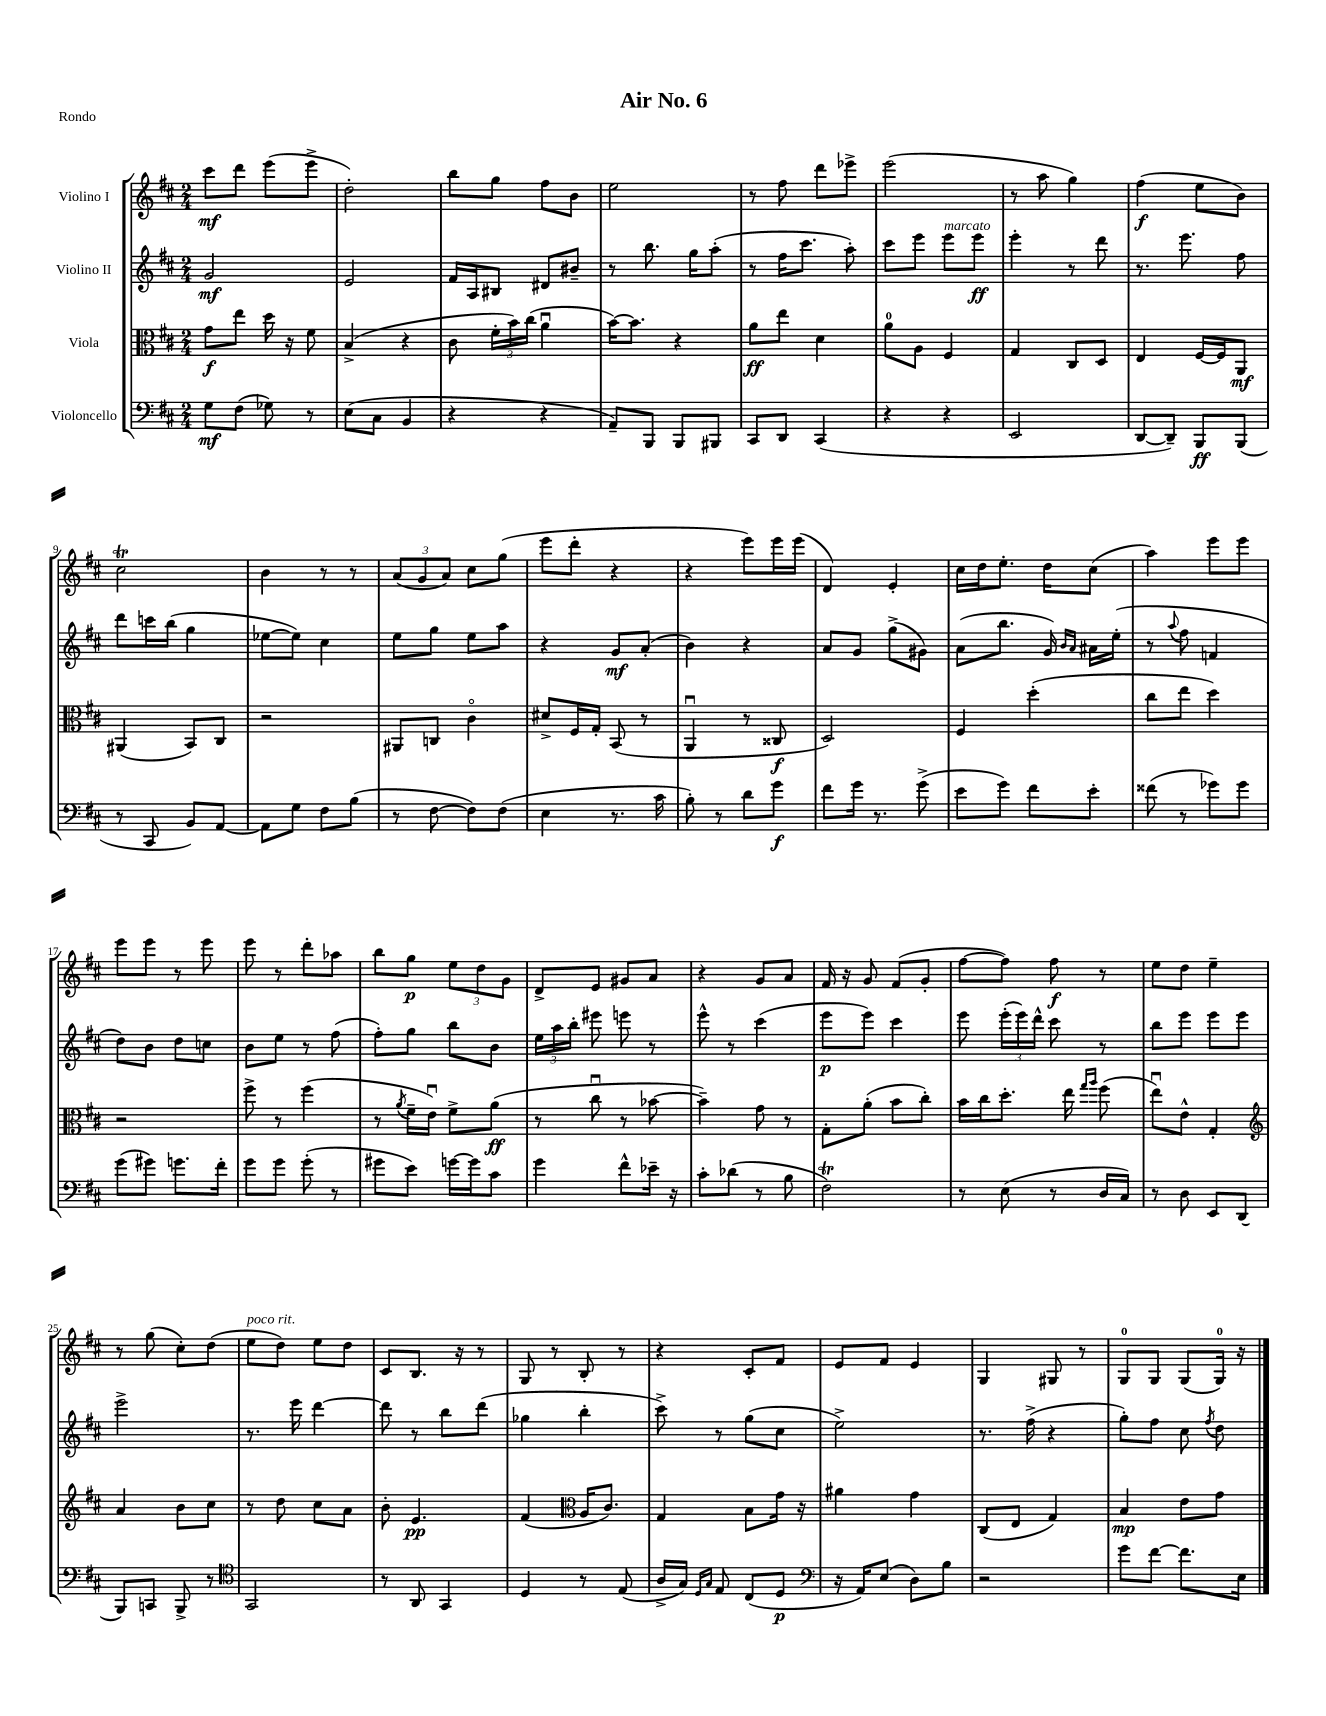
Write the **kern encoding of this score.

**kern	**kern	**kern	**kern
*staff4	*staff3	*staff2	*staff1
*clefF4	*clefC3	*clefG2	*clefG2
*k[f#c#]	*k[f#c#]	*k[f#c#]	*k[f#c#]
*M2/4	*M2/4	*M2/4	*M2/4
8G	8g	2g	8ccc#
(8F#	8ee	.	8ddd
8G-)	16dd	.	(8eee
.	16r	.	.
8r	8f#	.	8eee^
=	=	=	=
(8E	(4B^	2e	2dd')
8C#	.	.	.
4BB	4r	.	.
=	=	=	=
4r	8c#	16f#	8bb
.	.	16A	.
.	24f#'	8B#	8gg
.	24b)	.	.
.	(24cc#	.	.
4r	4au	8d#	8ff#
.	.	8b#~	8b
=	=	=	=
8AA~)	[16b)	8r	2ee
.	8.b]	.	.
8BBB	.	8.bb	.
8BBB	4r	.	.
.	.	16gg	.
8BBB#	.	(8aa'	.
=	=	=	=
8CC#	8a	8r	8r
8DD	8ee	16ff#	8ff#
.	.	8.ccc#	.
(4CC#	4d	.	8ddd
.	.	8aa')	8eee-^
=	=	=	=
4r	8a	8ccc#	(2eee
.	8A	8eee	.
4r	4F#	8eee	.
.	.	8eee	.
=	=	=	=
2EE	4G	4eee'	8r
.	.	.	8aa
.	8C#	8r	4gg)
.	8D	8ddd	.
=	=	=	=
[8DD	4E	8.r	(4ff#
8DD~])	.	.	.
.	.	8.eee	.
8BBB	[16F#	.	8ee
.	16F#]	.	.
(8BBB	8AA	8ff#	8b)
=	=	=	=
8r	(4AA#	8ddd	2cc#
8CC#	.	16ccc	.
.	.	(16bb	.
8BB)	8BB)	4gg	.
[8AA	8C#	.	.
=	=	=	=
8AA]	2r	[8ee-	4b
8G	.	8ee-])	.
8F#	.	4cc#	8r
(8B	.	.	8r
=	=	=	=
8r	8AA#	8ee	(12a
.	.	.	12g
[8F#	8C	8gg	.
.	.	.	12a)
8F#])	4c#o	8ee	8cc#
(8F#	.	8aa	(8gg
=	=	=	=
4E	8d#^	4r	8eee
.	16F#	.	8ddd'
.	16G'	.	.
8.r	(8BB	8g	4r
.	8r	(8a'	.
16c#	.	.	.
=	=	=	=
8B')	4AAu	4b)	4r
8r	.	.	.
8d	8r	4r	8eee)
8g	8C##	.	16eee
.	.	.	(16eee
=	=	=	=
8f#	2D)	8a	4d)
16g	.	8g	.
8.r	.	.	.
.	.	(8gg^	4e'
(8g^	.	8g#)	.
=	=	=	=
8e	4F#	(8a	16cc#
.	.	.	16dd
8g)	.	8.bb	8.ee'
8f#	(4dd'	.	.
.	.	16g)	16dd
.	.	16qqb	.
.	.	16qqa	.
8e'	.	16a#	(8cc#
.	.	(16ee'	.
=	=	=	=
(8f##	8cc#	8r	4aa)
.	.	8qqaa	.
8r	8ee	8ff#	.
8g-)	4dd)	4f	8eee
8g-	.	.	8eee
=	=	=	=
(8g	2r	8dd)	8eee
8g#)	.	8b	8eee
8.g	.	8dd	8r
.	.	8cc	8eee
16f#'	.	.	.
=	=	=	=
8g	8ff#^	8b	8eee
8g	8r	8ee	8r
(8g'	(4ff#	8r	8ddd'
8r	.	(8ff#	8aa-
=	=	=	=
8g#	8r	8ff#')	8bb
.	8qa	.	.
8e)	16f#~	8gg	8gg
.	16eu)	.	.
[16g	8f#^	8bb	12ee
16g]	.	.	.
.	.	.	12dd
8c#	(8a	8b	.
.	.	.	12g
=	=	=	=
4g	8r	24ee	8d^
.	.	24aa	.
.	.	24bb'	.
.	8cc#u	8eee#	8e
8f#^^	8r	8eee	8g#
16e-~	[8b-	8r	8a
16r	.	.	.
=	=	=	=
8c#'	4b-~])	8eee^^	4r
(8d-	.	8r	.
8r	8g	(4ccc#	8g
8B	8r	.	8a
=	=	=	=
2F#)	8G'	8eee	16f#
.	.	.	16r
.	(8a'	8eee)	8g
.	8b	4ccc#	(8f#
.	8cc#')	.	8g'
=	=	=	=
8r	16b	8eee	[8ff#
.	16cc#	.	.
(8E	8.dd'	(24eee'	8ff#])
.	.	24eee)	.
.	.	24ddd^^	.
8r	.	8ccc#	8ff#
.	16ee	.	.
.	16qqgg	.	.
.	16qqaa	.	.
16D	(8ff#	8r	8r
16C#)	.	.	.
=	=	=	=
8r	8eeu)	8bb	8ee
8D	8e^^	8eee	8dd
8EE	4G'	8eee	4ee~
(8DD	.	8eee	.
=	=	=	=
*	*clefG2	*	*
8BBB)	4a	2eee^	8r
8CC	.	.	(8gg
8BBB^	8b	.	8cc#')
8r	8cc#	.	(8dd
=	=	=	=
*clefC4	*	*	*
2GG	8r	8.r	8ee
.	8dd	.	8dd)
.	.	16eee	.
.	8cc#	[4ddd	8ee
.	8a	.	8dd
=	=	=	=
8r	8b'	8ddd]	8c#
8AA	4.e	8r	8.B
4GG	.	8bb	.
.	.	.	16r
.	.	(8ddd	8r
=	=	=	=
4D	(4f#	4gg-	8G
.	.	.	8r
*	*clefC3	*	*
8r	16A	4bb'	8B'
.	8.c#)	.	.
(8E	.	.	8r
=	=	=	=
16A^	4G	8ccc#^)	4r
16G)	.	.	.
16qqD	.	.	.
16qqG	.	.	.
8E	.	8r	.
(8C#	8B	(8gg	8c#'
8D	16g	8cc#	8f#
.	16r	.	.
=	=	=	=
*clefF4	*	*	*
16r	4a#	2ee^)	8e
16AA)	.	.	.
(8E	.	.	8f#
8D)	4g	.	4e
8B	.	.	.
=	=	=	=
2r	(8C#	8.r	4G
.	8E	.	.
.	.	(16ff#^	.
.	4G)	4r	8G#
.	.	.	8r
=	=	=	=
8g	4B	8gg')	8G
[8f#	.	8ff#	8G
8.f#]	8e	8cc#	(8G
.	.	8qff#	.
.	8g	8dd	16G)
16E	.	.	16r
==	==	==	==
*-	*-	*-	*-
